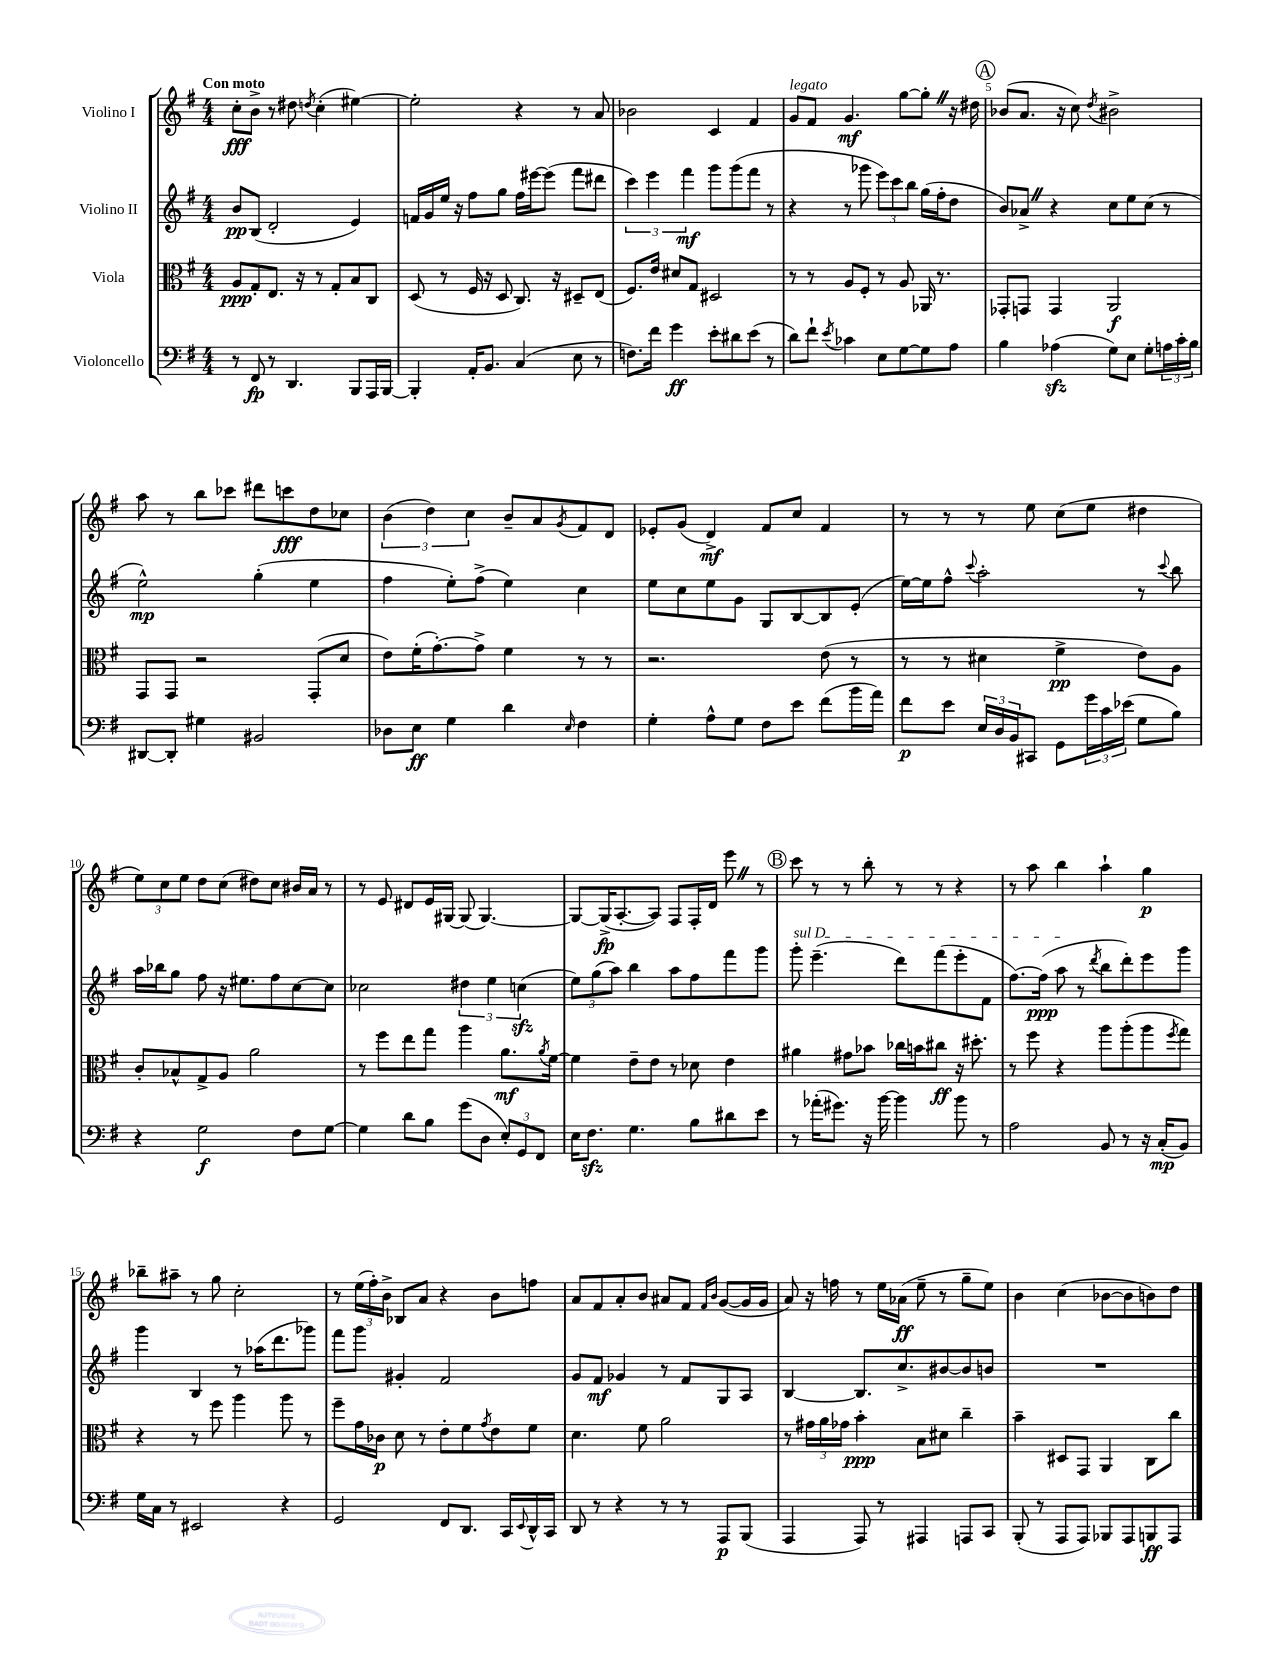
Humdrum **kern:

**kern	**dynam	**kern	**dynam	**kern	**dynam	**kern	**dynam
*part4	*part4	*part3	*part3	*part2	*part2	*part1	*part1
*staff4	*staff4	*staff3	*staff3	*staff2	*staff2	*staff1	*staff1
*I"Violoncello	*	*I"Viola	*	*I"Violino II	*	*I"Violino I	*
*clefF4	*	*clefC3	*	*clefG2	*	*clefG2	*
*k[f#]	*	*k[f#]	*	*k[f#]	*	*k[f#]	*
*M4/4	*	*M4/4	*	*M4/4	*	*M4/4	*
=1	=1	=1	=1	=1	=1	=1	=1
!	!	!	!	!	!	!LO:TX:a:B:t=Con moto	!
8r	.	8A/L	ppp	8b/L	pp	8cc'\L	fff
8FF#/	fp	8G'/	.	(8B/J	.	8b^\J	.
8r	.	8.E/J	.	2d'/	.	8r	.
4.DD/	.	.	.	.	.	8dd#X\	.
.	.	16r	.	.	.	.	.
.	.	.	.	.	.	8qddn/	.
.	.	8r	.	.	.	(4cc'\	.
.	.	8G'/L	.	.	.	.	.
8BBB/L	.	8B/	.	4e/)	.	[4ee#X\)	.
16AAA/L	.	8C/J	.	.	.	.	.
[16BBB/JJ	.	.	.	.	.	.	.
=2	=2	=2	=2	=2	=2	=2	=2
4BBB'/]	.	(8D/	.	16fn/LL	.	2ee#'\]	.
.	.	.	.	16g/	.	.	.
.	.	8r	.	16ee/JJ	.	.	.
.	.	.	.	16r	.	.	.
16AA'/KL	.	16F#/	.	8ff#\L	.	.	.
8.BB/J	.	16r	.	.	.	.	.
.	.	8D/	.	8gg\J	.	.	.
(4C/	.	8.C/)	.	16ff#\LL	.	4r	.
.	.	.	.	[16eee#X\J	.	.	.
.	.	.	.	(8eee#\J]	.	.	.
.	.	16r	.	.	.	.	.
8E\	.	8D#X~/L	.	8fff#\L	.	8r	.
8r	.	(8E/J	.	8ddd#X\J	.	8a/	.
=3	=3	=3	=3	=3	=3	=3	=3
8.Fn\L)	.	8.F#/L)	.	6ccc\)	.	2b-X\	.
.	.	.	.	6eee\	.	.	.
16f#\Jk	.	16e/Jk	.	.	.	.	.
4g\	ff	8d#X/L	.	.	.	.	.
.	.	.	.	6fff#\	mf	.	.
.	.	8G/J	.	.	.	.	.
8e'\L	.	2D#X/	.	8ggg\L	.	4c/	.
8d#X\	.	.	.	(8ggg\	.	.	.
(8e\J	.	.	.	8fff#\J	.	4f#/	.
8r	.	.	.	8r	.	.	.
=4	=4	=4	=4	=4	=4	=4	=4
!	!	!	!	!	!	!LO:TX:a:i:t=legato	!
8d\L)	.	8r	.	4r	.	8g/L	.
8f#`\J	.	8r	.	.	.	8f#/J	.
8qe/	.	.	.	.	.	.	.
4c-X\	.	8A/L	.	8r	.	4.g/	mf
.	.	8F#'/J	.	8ggg-X\	.	.	.
8E\L	.	8r	.	12eee\L)	.	.	.
.	.	.	.	12ccc\	.	.	.
[8G\	.	8A/	.	.	.	[8gg\L	.
.	.	.	.	12bb\J	.	.	.
8G\]	.	16AA-X/	.	(16gg\LL	.	8gg'Z\J]	.
.	.	8.r	.	16ff#'\J	.	.	.
8A\J	.	.	.	8dd\J	.	16r	.
.	.	.	.	.	.	16dd#X\	.
!!LO:REH:place=s1:t=A
=5	=5	=5	=5	=5	=5	=5	=5
4B\	.	8GG-X'/L	.	8b/L)	.	(8b-X/L	.
.	.	8GGn/J	.	8a-X^Z/J	.	8.a/J	.
(4A-Xzz\	.	4GG/	.	4r	.	.	.
.	.	.	.	.	.	16r	.
.	.	.	.	.	.	8cc\)	.
.	.	.	.	.	.	8qdd/	.
8G\L)	.	2AA/	f	8cc\L	.	2b#X^\	.
8E\J	.	.	.	8ee\	.	.	.
8G'\L	.	.	.	(8cc\J	.	.	.
24An\L	.	.	.	8r	.	.	.
24c'\	.	.	.	.	.	.	.
24B\JJ	.	.	.	.	.	.	.
!!LO:LB:g=z
=6	=6	=6	=6	=6	=6	=6	=6
[8DD#X/L	.	8GG/L	.	2ee^^\)	mp	8aa\	.
8DD#'/J]	.	8GG/J	.	.	.	8r	.
4G#X\	.	2r	.	.	.	8bb\L	.
.	.	.	.	.	.	8ccc-X\J	.
2BB#X/	.	.	.	(4gg'\	.	8ddd#X\L	.
.	.	.	.	.	.	8cccn\	fff
.	.	(8GG'/L	.	4ee\	.	8dd\	.
.	.	8d/J	.	.	.	8cc-X\J	.
=7	=7	=7	=7	=7	=7	=7	=7
8D-X\L	.	8e\L)	.	4ff#\	.	(6b\	.
8E\J	ff	(16f#'\K	.	.	.	.	.
.	.	.	.	.	.	6dd\)	.
.	.	[8.g'\)	.	.	.	.	.
4G\	.	.	.	8ee'\L)	.	.	.
.	.	.	.	.	.	6cc\	.
.	.	8g^\J]	.	(8ff#^\J	.	.	.
4d\	.	4f#\	.	4ee\)	.	8b~/L	.
.	.	.	.	.	.	8a/	.
16qqE/	.	.	.	.	.	8qg/	.
4F#\	.	8r	.	4cc\	.	8f#/	.
.	.	8r	.	.	.	8d/J	.
=8	=8	=8	=8	=8	=8	=8	=8
4G'\	.	2.r	.	8ee\L	.	8e-X'/L	.
.	.	.	.	8cc\	.	(8g/J	.
8A^^\L	.	.	.	8ee\	.	4d^/)	mf
8G\J	.	.	.	8g\J	.	.	.
8F#\L	.	.	.	8G/L	.	8f#/L	.
8e\J	.	.	.	[8B/	.	8cc/J	.
(8f#\L	.	(8e\	.	8B/]	.	4f#/	.
16b\L	.	8r	.	(8e'/J	.	.	.
16a\JJ)	.	.	.	.	.	.	.
=9	=9	=9	=9	=9	=9	=9	=9
8f#\L	p	8r	.	[16ee\LL)	.	8r	.
.	.	.	.	16ee\J]	.	.	.
8e\J	.	8r	.	8ff#^^\J	.	8r	.
.	.	.	.	8qqccc/	.	.	.
24E/LL	.	4d#X\	.	2aa'\	.	8r	.
24D/	.	.	.	.	.	.	.
24BB/J	.	.	.	.	.	.	.
8CC#X/J	.	.	.	.	.	8ee\	.
8GG\L	.	4f#^\	pp	.	.	(8cc\L	.
24g\L	.	.	.	.	.	8ee\J	.
24c\	.	.	.	.	.	.	.
(24e-X\JJ	.	.	.	.	.	.	.
8G\L	.	8e\L)	.	8r	.	4dd#X\	.
.	.	.	.	8qqccc/	.	.	.
8B\J)	.	8A\J	.	8bb\	.	.	.
!!LO:LB:g=z
=10	=10	=10	=10	=10	=10	=10	=10
4r	.	8c'/L	.	16aa\LL	.	12ee\L)	.
.	.	.	.	16bb-X\J	.	.	.
.	.	.	.	.	.	12cc\	.
.	.	8B-X^^/	.	8gg\J	.	.	.
.	.	.	.	.	.	12ee\J	.
2G\	f	8G^/	.	8ff#\	.	8dd\L	.
.	.	8A/J	.	16r	.	(8cc\J	.
.	.	.	.	8.ee#X\L	.	.	.
.	.	2a\	.	.	.	8dd#X\L)	.
.	.	.	.	8ff#\	.	8cc\J	.
8F#\L	.	.	.	[8cc\	.	16b#X/LL	.
.	.	.	.	.	.	16a/JJ	.
[8G\J	.	.	.	8cc\J]	.	8r	.
=11	=11	=11	=11	=11	=11	=11	=11
4G\]	.	8r	.	2cc-X\	.	8r	.
.	.	8ff#\L	.	.	.	8e/	.
8d\L	.	8ee\	.	.	.	8d#X/L	.
8B\J	.	8gg\J	.	.	.	16e/L	.
.	.	.	.	.	.	[16G#X/JJ	.
(8g\L	.	4aa\	.	6dd#X\	.	(8G#/]	.
8D\J	.	.	.	.	.	[4.G#/)	.
.	.	.	.	6ee\	.	.	.
12E'/L)	.	8.a\L	mf	.	.	.	.
12GG/	.	.	.	(6ccnzz\	.	.	.
12FF#/J	.	.	.	.	.	.	.
.	.	8qa/	.	.	.	.	.
.	.	[16f#\Jk	.	.	.	.	.
=12	=12	=12	=12	=12	=12	=12	=12
16E\KL	.	4f#\]	.	12ee\L)	.	8G#/L_	.
8.F#zz\J	.	.	.	.	.	.	.
.	.	.	.	(12gg\	.	.	.
.	.	.	.	.	.	(16G#^/K]	fp
.	.	.	.	12aa\J)	.	.	.
.	.	.	.	.	.	[8.A'/	.
4.G\	.	8e~\L	.	4bb\	.	.	.
.	.	8e\J	.	.	.	8A/J])	.
.	.	8r	.	8aa\L	.	8F#/L	.
8B\L	.	8d-X\	.	8ff#\	.	16F#'/L	.
.	.	.	.	.	.	16d/JJ	.
8d#X\	.	4e\	.	8fff#\	.	8eeeZ\	.
8e\J	.	.	.	8ggg\J	.	8r	.
!!LO:REH:place=s1:t=B
=13	=13	=13	=13	=13	=13	=13	=13
!	!	!	!	!LO:TX:a:i:t=sul D	!	!	!
8r	.	4a#X\	.	8ggg'\	.	8ccc\	.
(16a-X'\KL	.	.	.	(4.eee~\	.	8r	.
8.g#X\J)	.	.	.	.	.	.	.
.	.	8g#X\L	.	.	.	8r	.
16r	.	8b-X\J	.	.	.	8bb'\	.
[16b\	.	.	.	.	.	.	.
4b\]	.	16cc-X\LL	.	8ddd\L)	.	8r	.
.	.	16bn\J	.	.	.	.	.
.	.	8cc#X\J	ff	(8fff#\	.	8r	.
8b\	.	16r	.	8eee'\	.	4r	.
.	.	8.dd#X'\	.	.	.	.	.
8r	.	.	.	8f#\J	.	.	.
=14	=14	=14	=14	=14	=14	=14	=14
2A\	.	8r	.	[8.ff#\L)	.	8r	.
.	.	8ff#\	.	.	.	8aa\	.
.	.	.	.	(16ff#\Jk]	ppp	.	.
.	.	4r	.	8aa\	.	4bb\	.
.	.	.	.	8r	.	.	.
.	.	.	.	8qddd/	.	.	.
8BB/	.	8aa\L	.	8bb\L	.	4aa`\	.
8r	.	(8aa'\	.	8ddd'\)	.	.	.
16r	.	8aa\	.	8eee\	.	4gg\	p
(16C'/KL	mp	.	.	.	.	.	.
.	.	8qff#/	.	.	.	.	.
8BB/J)	.	8gg\J)	.	8ggg\J	.	.	.
!!LO:LB:g=z
=15	=15	=15	=15	=15	=15	=15	=15
16G\LL	.	4r	.	4ggg\	.	8bb-X~\L	.
16C\JJ	.	.	.	.	.	.	.
8r	.	.	.	.	.	8aa#X~\J	.
2EE#X/	.	8r	.	4B/	.	8r	.
.	.	8ff#\	.	.	.	8gg\	.
.	.	4aa\	.	8r	.	2cc'\	.
.	.	.	.	(16aa-X\KL	.	.	.
.	.	.	.	8.ddd\	.	.	.
4r	.	8aa\	.	.	.	.	.
.	.	8r	.	8ggg-X\J)	.	.	.
=16	=16	=16	=16	=16	=16	=16	=16
2GG/	.	8ff#~\L	.	8fff#\L	.	8r	.
.	.	16g\L	.	8ggg\J	.	(24ee\LL	.
.	.	.	.	.	.	24ff#'\)	.
.	.	16c-X\JJ	p	.	.	.	.
.	.	.	.	.	.	24b^\JJ	.
.	.	8d\	.	4g#X'/	.	8B-X/L	.
.	.	8r	.	.	.	8a/J	.
8FF#/L	.	8e'\L	.	2f#/	.	4r	.
8.DD/J	.	8f#\	.	.	.	.	.
.	.	8qg/	.	.	.	.	.
.	.	8e\	.	.	.	8b\L	.
16CC/LL	.	.	.	.	.	.	.
8qqEE/	.	.	.	.	.	.	.
16DD^^/	.	8f#\J	.	.	.	8ffn\J	.
16CC/JJ	.	.	.	.	.	.	.
=17	=17	=17	=17	=17	=17	=17	=17
8DD/	.	4.d\	.	8g/L	.	8a/L	.
8r	.	.	.	8f#/J	mf	8f#/	.
4r	.	.	.	4g-X/	.	8a'/	.
.	.	8f#\	.	.	.	8b/J	.
8r	.	2a\	.	8r	.	8a#X/L	.
8r	.	.	.	8f#/L	.	8f#/J	.
.	.	.	.	.	.	16qqf#/LL	.
.	.	.	.	.	.	16qqb/JJ	.
8AAA/L	p	.	.	8G/	.	([8g/L	.
(8BBB/J	.	.	.	8A/J	.	16g/L]	.
.	.	.	.	.	.	16g/JJ	.
=18	=18	=18	=18	=18	=18	=18	=18
4AAA/	.	8r	.	[4B/	.	8a/)	.
.	.	24g#X\LL	.	.	.	16r	.
.	.	24a\	.	.	.	.	.
.	.	.	.	.	.	16ffn\	.
.	.	24g-X\JJ	.	.	.	.	.
8AAA/)	.	4b'\	ppp	8.B/L]	.	8r	.
8r	.	.	.	.	.	16ee\LL	.
.	.	.	.	8.cc^/	.	(16a-X\JJ	ff
4AAA#X/	.	8B\L	.	.	.	8ee~\	.
.	.	8d#X\J	.	[8b#X/	.	8r	.
8AAAn/L	.	4cc~\	.	8b#/]	.	8gg~\L	.
8CC/J	.	.	.	8bn/J	.	8ee\J)	.
=19	=19	=19	=19	=19	=19	=19	=19
(8BBB'/	.	4b~\	.	1r	.	4b\	.
8r	.	.	.	.	.	.	.
8AAA/L	.	8D#X/L	.	.	.	(4cc\	.
8AAA/J)	.	8GG/J	.	.	.	.	.
8BBB-X/L	.	4AA/	.	.	.	[8b-X\L	.
8AAA/	.	.	.	.	.	8b-\]	.
8BBBn/	ff	8C\L	.	.	.	8bn\)	.
8AAA/J	.	8cc\J	.	.	.	8dd\J	.
==	==	==	==	==	==	==	==
*-	*-	*-	*-	*-	*-	*-	*-
